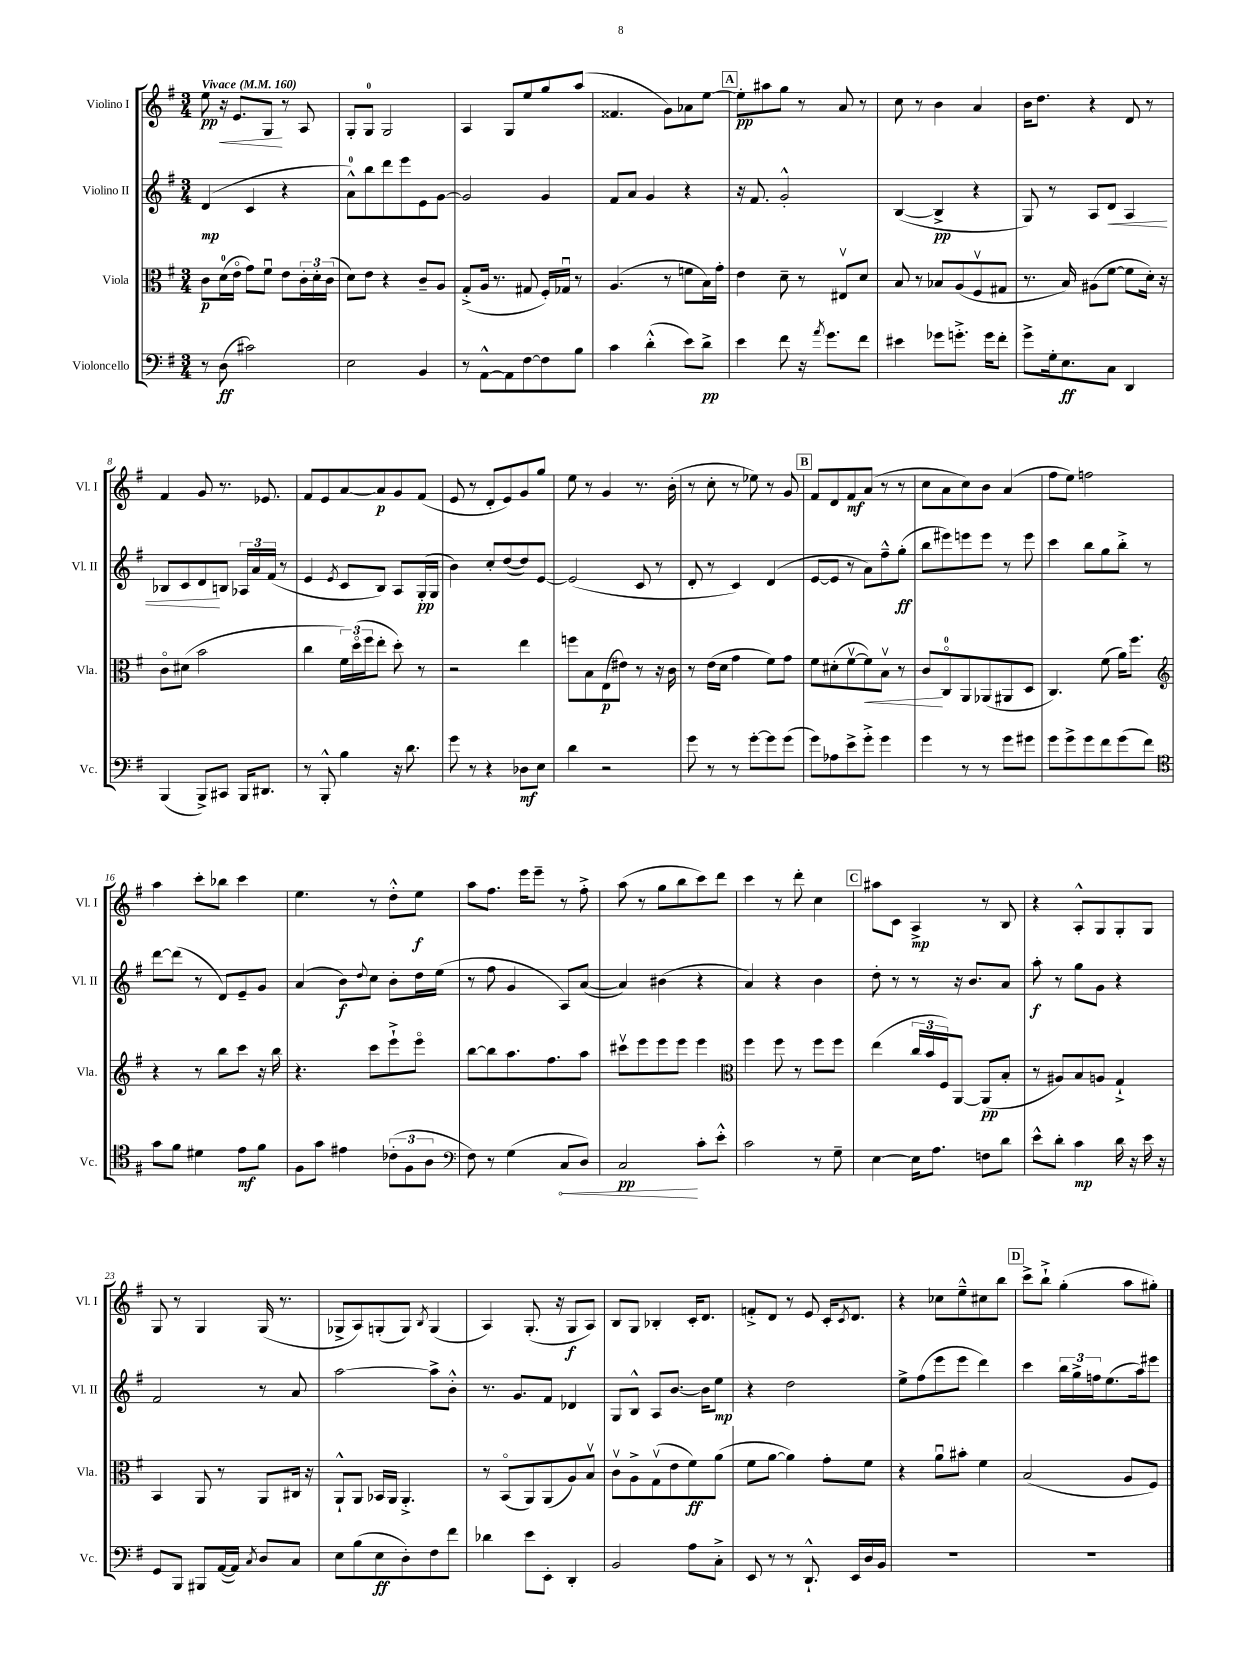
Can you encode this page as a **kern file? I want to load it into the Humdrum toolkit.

**kern	**kern	**kern	**kern
*staff4	*staff3	*staff2	*staff1
*clefF4	*clefC3	*clefG2	*clefG2
*k[f#]	*k[f#]	*k[f#]	*k[f#]
*M3/4	*M3/4	*M3/4	*M3/4
*MM160	*MM160	*MM160	*MM160
8r	8c\L	(4d/	8ee\
(8D\	(16d\L	.	16r
.	16eo\JJ	.	8.e/L
2c#\)	8g\L)	4c/	.
.	8f#u\J	.	8G/J
.	8e\L	4r	8r
.	24c'\L	.	8A/
.	24d'\	.	.
.	(24c\JJ	.	.
=	=	=	=
2E\	8d\L)	8a^^\L)	8G'/L
.	8e\J	8bb\	8G/J
.	4r	8ddd\	2G/
.	.	8eee\	.
4BB/	8c~/L	8e\	.
.	8A/J	[8g\J	.
=	=	=	=
8r	(8G'^/L	2g/]	4A/
[8AA^^\L	16A/Jk	.	.
.	8.r	.	.
8AA\]	.	.	8G/L
[8F#\	8G#/	.	8ee/
8F#\]	16F#'/LL)	4g/	8gg/
.	16G-u/JJ	.	.
8B\J	8r	.	(8aa/J
=	=	=	=
4c\	(4.A/	8f#/L	4.f##/
.	.	8a/J	.
(4d'^^\	.	4g/	.
.	8r	.	8g\L)
8e\L)	8f\L	4r	8a-\
8d^\J	16B\L)	.	[8ee\J
.	16g'\JJ	.	.
=	=	=	=
4e\	4e\	16r	8ee'\]L
.	.	8.f#/	.
.	.	.	8aa#\
8f#\	8d~\	2g'^^/	8gg\J
16r	8r	.	8r
8qa/	.	.	.
8.g\L	.	.	.
.	8E#v/L	.	8a/
8f#\J	8d/J	.	8r
=	=	=	=
4e#\	8B/	([4B/	8cc\
.	8r	.	8r
8g-\L	8B-/L	4B^/]	4b\
8.g'^\J	(8A/	.	.
.	8F#v/	4r	4a/
16g\LK	.	.	.
8f#'\J	8G#/J	.	.
=	=	=	=
8g^\L	8.r	8G/)	16b\LK
.	.	.	8.dd\J
16G'\k	.	8r	.
8.E\	16B/)	.	.
.	(8A#\L	8A/L	4r
8C\J	[8f#\J	8d/J	.
4DD/	8f#\]L	4A/	8d/
.	16d'\Jk)	.	8r
.	16r	.	.
=	=	=	=
(4BBB/	8co\L	8B-/L	4f#/
.	(8d#\J	8c/	.
8BBB^/L)	2b\	8d/	8g/
8CC#/J	.	8B/J	8.r
16BBB/LK	.	24A-/LL	.
.	.	24a/	.
8.DD#/J	.	.	8.e-/
.	.	(24f#/JJ	.
.	.	8r	.
=	=	=	=
8r	4cc\	4e/	8f#/L
8BBB'^^/	.	.	8e/
.	.	8qe/	.
4B\	24f#\LL)	8c/L	[8a/
.	(24ddo\	.	.
.	24ff#\J	.	.
.	8ee'\J	8B/J)	8a/]
16r	8dd'\)	8A/L	8g/
8.d\	.	.	.
.	8r	(16G'/L	(8f#/J
.	.	16G/JJ	.
=	=	=	=
8g\	2r	4b\)	8e/
8r	.	.	8r
4r	.	8cc'/L	8d'/L
.	.	([8dd/	8e/)
8D-\L	4ee\	8dd/])	8g/
8E\J	.	[8e/J	8gg/J
=	=	=	=
4d\	8ff\L	(2e/]	8ee\
.	8B\	.	8r
2r	(8E\	.	4g/
.	8e#\J)	.	.
.	8r	8c/	8.r
.	16r	8r	.
.	16c\	.	(16b'\
=	=	=	=
8g\	8r	8d'/	8r
8r	(16e\LL	8r	8cc'\
.	16d\JJ	.	.
8r	4g\	4c/)	8r
[8g'\L	.	.	8ee-\)
8g\]	8f#\L)	(4d/	8r
(8g\J	8g\J	.	8g/
=	=	=	=
8g\L)	8f#\L	[8e/L	8f#/L
8A-\	(8d#'\	8e/]J	8d/
8e^\	[8f#v\	8r	8f#/
8g'^\J	8f#\])	8a\L)	(8a/J
4g\	8Bv\J	8ff#~^^\	8r
.	8r	(8gg'\J	8r
=	=	=	=
4g\	8c/L	8bb\L	8cc\L
.	8Co/	8eee#\)	8a\
8r	8AA/	8eee\	8cc\)
8r	(8AA-/	8eee\J	8b\J
8g\L	8AA#/	8r	(4a/
8g#\J	8D/J	8eee\	.
=	=	=	=
8g\L	4.C/)	4ccc\	8ff#\L
8g^\	.	.	8ee\J)
8g\	.	8bb\L	2ff\
8f#\	(8f#\	8gg\	.
(8g\	16a\LK)	8bb'^\J	.
.	8.ff#\J	.	.
8f#\J)	.	8r	.
=	=	=	=
*clefC4	*clefG2	*	*
8g\L	4r	[8ddd\L	4aa\
8f#\J	.	(8ddd\]J	.
4d#\	8r	8r	8ccc'\L
.	8bb\L	8d/L)	8bb-\J
8e\L	8ccc\J	8e~/	4ccc\
8f#\J	16r	8g/J	.
.	16bb\	.	.
=	=	=	=
8F#\L	4.r	(4a/	4.ee\
8g\J	.	.	.
4e#\	.	8b\L)	.
.	.	8qqdd/	.
.	8ccc\L	8cc\J	8r
(12c-'\L	8eee`^\	8b'\L	8dd'^^\L
12F#\	.	.	.
.	8eeeo\J	16dd\L	8ee\J
12A\J	.	.	.
.	.	(16ee\JJ	.
=	=	=	=
*clefF4	*	*	*
8F#\)	[8bb\L	8r	8aa\L
8r	8bb\]	8ff#\	8.ff#\J
(4G\	8.aa\	4g/	.
.	.	.	16eee\LK
.	.	.	8eee~\J
.	8.ff#\	.	.
8C/L	.	8A/L)	8r
8D/J)	8aa\J	([8a/J	8ff#'^\
=	=	=	=
2C/	8ccc#v\L	4a/])	(8aa\
.	8eee\	.	8r
.	8eee\	(4b#\	8gg\L
.	8eee\J	.	8bb\
8c'\L	4eee\	4r	8ccc\)
8e'^^\J	.	.	8ddd\J
=	=	=	=
*	*clefC3	*	*
2c\	4ff#\	4a/)	4ccc\
.	8ff#\	4r	8r
.	8r	.	8ddd'\
8r	8ff#\L	4b\	4cc\
8G~\	8ff#\J	.	.
=	=	=	=
[4E\	(4ee\	8dd'\	8aa#\L
.	.	8r	8c\J
16E\]LK	24cc/LL	8r	4A^/
.	24b/	.	.
8.A\J	.	.	.
.	24F#/J)	.	.
.	[8AA/J	16r	.
.	.	8.b/L	.
8F\L	(8AA/]L	.	8r
8d\J	8B'/J	8a/J	8B/
=	=	=	=
8e^^\L	8r	8aa'\	4r
8d'\J	8A#/L)	8r	.
4c\	8B/	8gg\L	8A'^^/L
.	8A/J	8g\J	8G/
16d\	4G`^/	4r	8G'/
16r	.	.	.
16e\	.	.	8G/J
16r	.	.	.
=	=	=	=
8GG/L	4BB/	2f#/	8G/
8BBB/J	.	.	8r
8BBB#/L	8AA/	.	4G/
([16AA/L	8r	.	.
16AA/]JJ)	.	.	.
8qC/	.	.	.
8D/L	8AA/L	8r	(16G/
.	.	.	8.r
8C/J	16C#/Jk	8a/	.
.	16r	.	.
=	=	=	=
8E\L	8AA`^^/L	[2aa\	8G-^/L
(8B\	8AA/J	.	8A/)
8E\	16BB-/LL	.	(8G'/
.	16AA/JJ	.	.
8D'\)	4.AA'^/	.	8G/J)
.	.	.	8qB/
8F#\	.	8aa^\]L	(4G/
8f#\J	.	8b'^^\J	.
=	=	=	=
4d-\	8r	8.r	4A/)
.	(8BBo/L	.	.
.	.	8.g/L	.
8e\L	8AA/)	.	(8.G'/
8EE'\J	(8AA/	8f#/J	.
.	.	.	16r
4DD'/	8A/)	4d-/	8G/L
.	8Bv/J	.	8A/J)
=	=	=	=
2BB/	8cv\L	8G/L	8B/L
.	8A^\	8B^^/J	8G/J
.	(8Gv\	8A/L	4B-'/
.	8e\	[8.b/J	.
8A\L	8f#\)	.	16c'/LK
.	.	16b\]LK	8.d/J
8C'^\J	(8a\J	8ee\J	.
=	=	=	=
8EE/	8f#\L	4r	8f'^/L
8r	[8a\J	.	8d/J
8r	4a\])	2dd\	8r
8.DD`^^/	.	.	8e/
.	8g'\L	.	16c'/LK
.	.	.	8qc/
16EE/LL	.	.	8.d/J
16D/	8f#\J	.	.
16BB/JJ	.	.	.
=	=	=	=
2.r	4r	8ee^\L	4r
.	.	(8ff#\	.
.	8au\L	8eee\	8cc-\L
.	8b#'\J	8eee\J	8ee~^^\
.	4f#\	4ddd\)	8cc#\
.	.	.	8bb\J
=	=	=	=
2.r	(2B/	4ccc\	8ccc^\L
.	.	.	8bb`^\J
.	.	24bb\LL	(4gg'\
.	.	24gg^\	.
.	.	24ff\J	.
.	.	(8.ee\	.
.	8A/L	.	8aa\L
.	.	16aa\k)	.
.	8F#/J)	8eee#\J	8gg#'\J)
==	==	==	==
*-	*-	*-	*-
